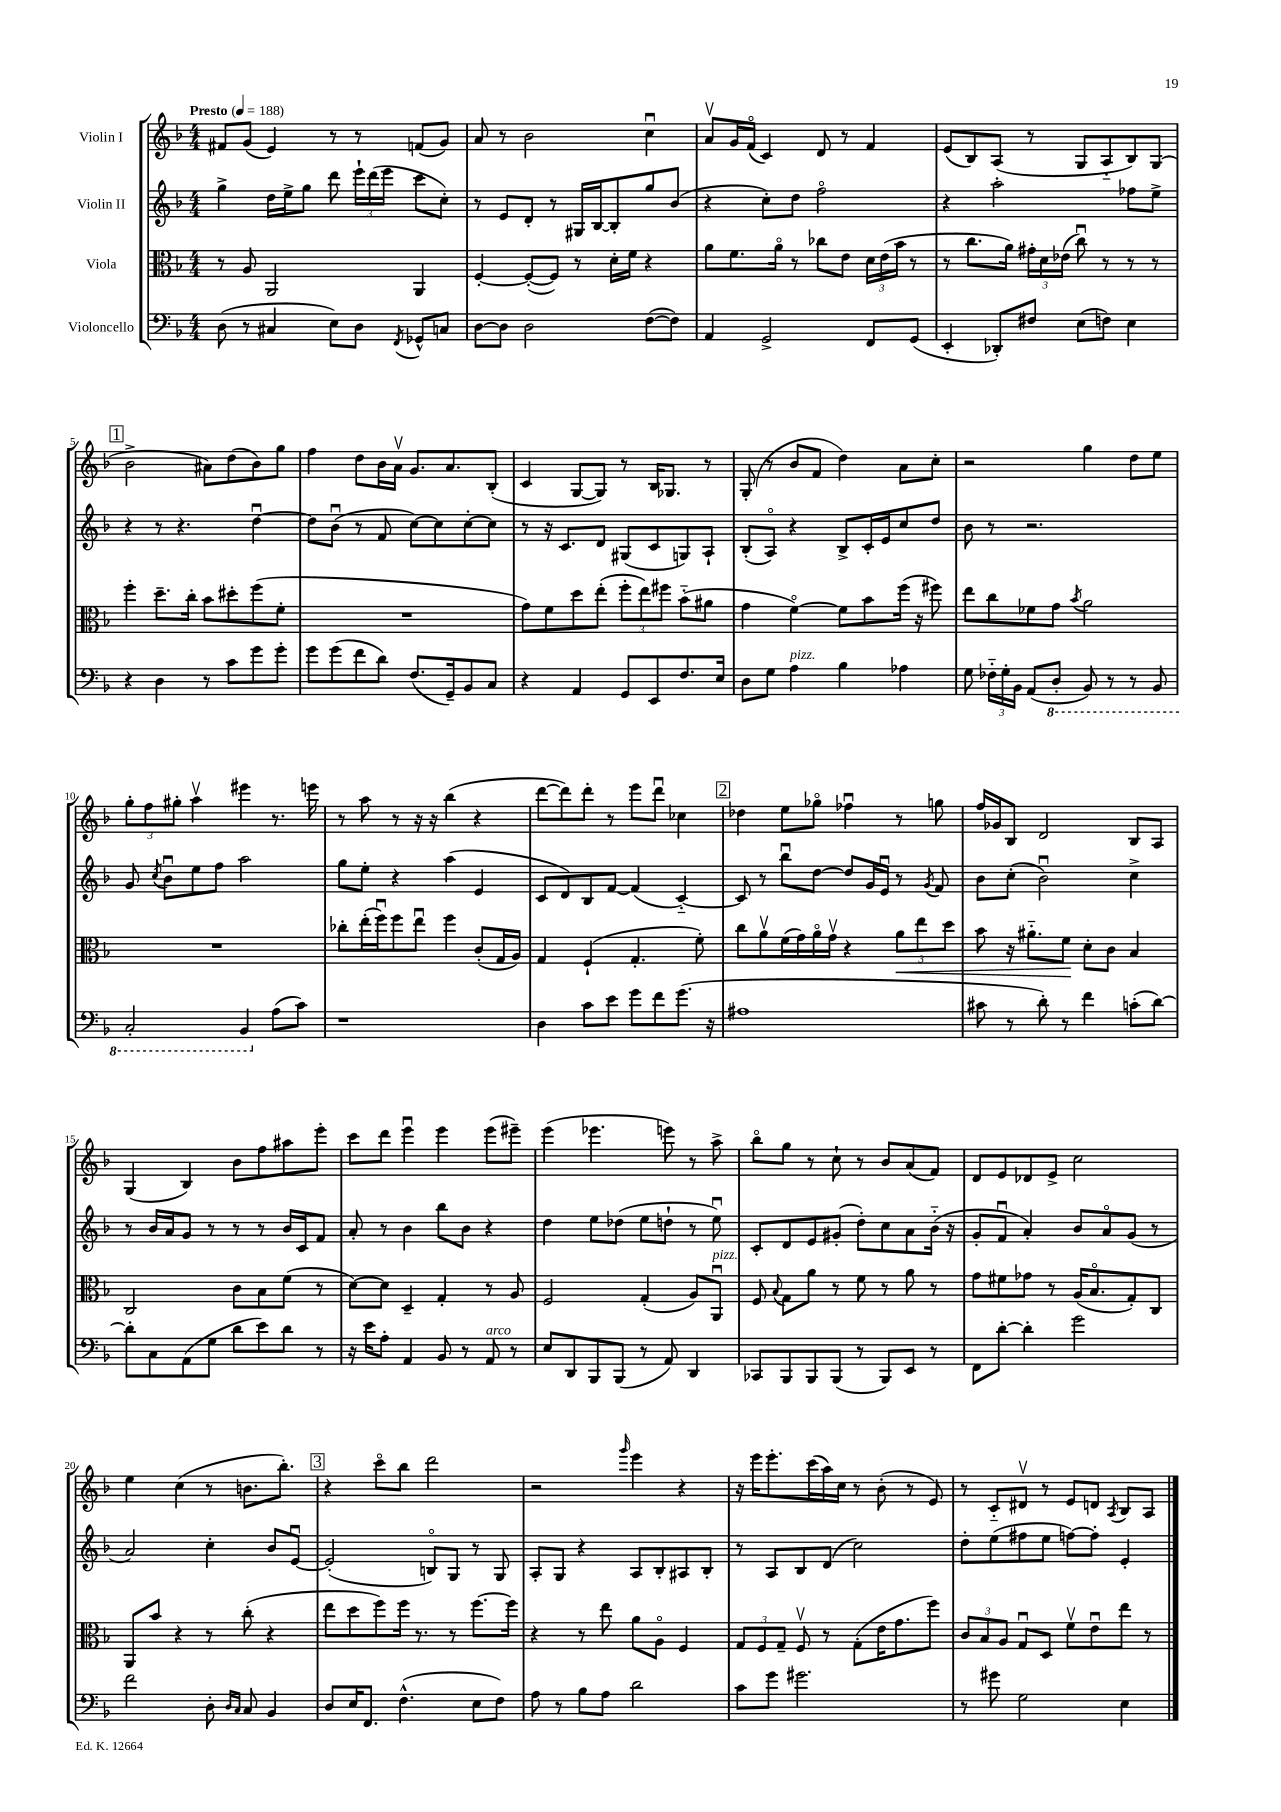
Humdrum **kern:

**kern	**kern	**kern	**kern
*staff4	*staff3	*staff2	*staff1
*clefF4	*clefC3	*clefG2	*clefG2
*k[b-]	*k[b-]	*k[b-]	*k[b-]
*M4/4	*M4/4	*M4/4	*M4/4
*MM188	*MM188	*MM188	*MM188
(8D\	8r	4gg^\	8f#/L
8r	8A/	.	(8g/J
4C#/	2AA/	16dd\LL	4e/)
.	.	16ee^\J	.
.	.	8gg\J	.
8E\L)	.	8ddd\	8r
8D\J	.	24eee`\LL	8r
.	.	(24ddd\	.
.	.	24eee\JJ	.
8qFF/	.	.	.
8GG-^^/L	4AA/	8ccc\L	(8f/L
8C/J	.	8cc'\J)	8g/J)
=	=	=	=
[8D\L	[4F'/	8r	8a/
8D\]J	.	8e/L	8r
2D\	(8F'/_L	8d'/J	2b-\
.	8F/]J)	8r	.
.	8r	16G#/LL	.
.	.	[16B-/J	.
.	16d'\LL	8B-'/]	.
.	16f\JJ	.	.
([8F\L	4r	8gg/	4ccu\
8F\]J)	.	(8b-/J	.
=	=	=	=
4AA/	8a\L	4r	8av/L
.	8.f\	.	16g/L
.	.	.	(16fo/JJ
2GG^/	.	8cc'\L)	4c/)
.	16ao\Jk	.	.
.	8r	8dd\J	.
.	8cc-\L	2ffo\	8d/
.	8e\J	.	8r
8FF/L	24d\LL	.	4f/
.	(24e\	.	.
.	24b-\JJ	.	.
(8GG/J	8r	.	.
=	=	=	=
4EE'/	8r	4r	(8e/L
.	8.cc\L	.	8B-/)
8DD-'/L)	.	2aa'\	(8A/J
.	16a\Jk)	.	.
8F#/J	24g#'\LL	.	8r
.	24d\	.	.
.	(24e-\JJ	.	.
(8E\L	8ccu\)	.	8G/L
8F\J)	8r	.	8A'~/
4E\	8r	8ff-\L	8B-/)
.	8r	8ee^\J	(8G/J
=	=	=	=
4r	4ff'\	4r	2b-^\
4D\	8.dd~\L	8r	.
.	.	4.r	.
.	16cc'\Jk	.	.
8r	8b-\L	.	8a#\L)
8c\L	8dd#'\	.	(8dd\
8g\	(8ff\	[4ddu\	8b-\)
8g'\J	8f'\J	.	8gg\J
=	=	=	=
8g\L	1r	8dd\]L	4ff\
(8g\	.	(8b-u\J	.
8f\	.	8r	8dd\L
8d\J)	.	8f/	16b-\L
.	.	.	16av\JJ
(8.F/L	.	[8cc\L)	8.g/L
.	.	8cc\]	.
16GG~/k)	.	.	8.a/
8BB-/	.	[8cc'\	.
8C/J	.	8cc\]J	(8B-'/J
=	=	=	=
4r	8g\L)	8r	4c/
.	8f\	16r	.
.	.	8.c/L	.
4AA/	8dd\	.	[8G/L
.	(8ee'\J	8d/J	8G/]J)
8GG/L	12ff'\L	(8G#/L	8r
.	12ee\)	.	.
8EE/	.	8c/	16B-/LK
.	12ff#\J	.	.
.	.	.	8.G-/J
8.F/	(8b-'~\L	8G/)	.
.	8a#\J	8A`/J	8r
16E/Jk	.	.	.
=	=	=	=
8D\L	4g\	(8B-'/L	(8G'/
8G\J	.	8Ao/J)	8r
4A\	[4fo\)	4r	8b-/L
.	.	.	8f/J
4B-\	8f\]L	8B-^/L	4dd\)
.	8b-\	16c'/L	.
.	.	16e/J	.
4A-\	(16ff\Jk	8cc/	8a\L
.	16r	.	.
.	8ff#\)	8dd/J	8cc'\J
=	=	=	=
8G\	8ee\L	8b-\	2r
24F-'~\LL	8cc\	8r	.
24G'\	.	.	.
24BB-\JJ	.	.	.
(8AA/L	8f-\	2.r	.
8DD'/J	8g\J	.	.
.	8qb-/	.	.
8BBB-/)	2a\	.	4gg\
8r	.	.	.
8r	.	.	8dd\L
8BBB-/	.	.	8ee\J
=	=	=	=
2CC'/	1r	8g/	12gg'\L
.	.	.	12ff\
.	.	8qcc/	.
.	.	8b-u\L	.
.	.	.	12gg#'\J
.	.	8ee\	4aav\
.	.	8ff\J	.
4BBB-/	.	2aa\	4eee#\
(8A\L	.	.	8.r
8c\J)	.	.	.
.	.	.	16eee\
=	=	=	=
1r	8cc-'\L	8gg\L	8r
.	(16ee'\L	8ee'\J	8aa\
.	16ffu\J)	.	.
.	8ff\	4r	8r
.	8eeu\J	.	16r
.	.	.	16r
.	4ff\	(4aa\	(4bb-\
.	(8c'/L	4e/	4r
.	16G/L	.	.
.	16A/JJ)	.	.
=	=	=	=
4D\	4G/	8c/L	[8ddd\L
.	.	8d/)	8ddd\])
8c\L	(4F`/	8B-/	8ddd'\J
8e\J	.	[8f/J	8r
8g\L	4.G'/	(4f/]	8eee\L
8f\	.	.	8dddu\J
(8.g\J	.	[4c'~/)	4cc-\
.	8f'\)	.	.
16r	.	.	.
=	=	=	=
1A#	8cc\L	8c/]	4dd-\
.	8av\	8r	.
.	(16f\L	8bb-u\L	8ee\L
.	16g\)	.	.
.	16ao\	[8dd\J	8gg-o\J
.	16gv\JJ	.	.
.	4r	8dd/]L	4ff-u\
.	.	16g/L	.
.	.	16eu/JJ	.
.	12a\L	8r	8r
.	12ee\	.	.
.	.	8qg/	.
.	.	8f/	8gg\
.	12dd\J	.	.
=	=	=	=
8c#\	8b-\	8b-\L	16ff/LL
.	.	.	16g-/J
8r	16r	(8cc'\J	8B-/J
.	8.a#'~\L	.	.
8d'\)	.	2b-u\)	2d/
8r	8f\J	.	.
4f\	8d'\L	.	.
.	8c\J	.	.
(8c'\L	4B-/	4cc^\	8B-/L
[8d\J)	.	.	8A/J
=	=	=	=
8d'\]L	2C/	8r	(4G/
8C\	.	16b-/LL	.
.	.	16a/J	.
(8AA\	.	8g/J	4B-/)
8G\J	.	8r	.
8d\L	8c\L	8r	8b-\L
8e\)	8B-\	8r	8ff\
8d\J	(8f\J	16b-/LL	8aa#\
.	.	16c/J	.
8r	8r	8f/J	8eee'\J
=	=	=	=
16r	[8d\L)	8a'/	8ccc\L
16e\LK	.	.	.
8A'\J	8d\]J	8r	8ddd\J
4AA/	4D~/	4b-\	4eeeu\
8BB-/	4G'/	8bb-\L	4eee\
8r	.	8b-\J	.
8AA/	8r	4r	(8eee\L
8r	8A/	.	8eee#~\J)
=	=	=	=
8E/L	2F/	4dd\	(4eee\
8DD/	.	.	.
8BBB-/	.	8ee\L	4.eee-\
(8BBB-/J	.	(8dd-\J	.
8r	(4G'/	8ee\L	.
8AA/)	.	8dd`\J	8eee\)
4DD/	8A/L)	8r	8r
.	8AAu/J	8eeu\)	8aa^\
=	=	=	=
8CC-/L	8F/	8c'/L	8bb-o\L
.	8qqB-/	.	.
8BBB-/	8G\L	8d/	8gg\J
8BBB-/	8a\J	8e/	8r
(8BBB-/J	8r	(8g#'/J	8cc`\
8r	8f\	8dd'\L)	8r
8BBB-/L)	8r	8cc\	8b-/L
8EE/J	8a\	8a\	(8a/
8r	8r	(16b-'~\Jk	8f/J)
.	.	16r	.
=	=	=	=
8FF\L	8g\L	8g'/L	8d/L
[8d'\J	8f#\	8fu/J	8e/
4d'\]	8g-\J	4a'/)	8d-/
.	8r	.	8e^/J
2g\	(16A/LK	8b-/L	2cc\
.	8.B-o/	.	.
.	.	8ao/	.
.	8G'/)	(8g/J	.
.	8C/J	8r	.
=	=	=	=
2f\	8AA/L	2a/)	4ee\
.	8b-/J	.	.
.	4r	.	(4cc\
8D'\	8r	4cc'\	8r
16qqD/LL	.	.	.
16qqC/JJ	.	.	.
8C/	(8cc'\	.	8.b\L
4BB-/	4r	8b-/L	.
.	.	.	8.bb-'\J)
.	.	[8eu/J	.
=	=	=	=
8D/L	8ee\L	(2e'/]	4r
16E/K	8dd\	.	.
8.FF/J	.	.	.
.	8ff\)	.	8ccco\L
(4.F^^\	16ff\Jk	.	8bb-\J
.	8.r	.	.
.	.	8Bo/L)	2ddd\
.	8r	8G/J	.
8E\L	[8.ff\L	8r	.
8F\J)	.	8G/	.
.	16ff\]Jk	.	.
=	=	=	=
8A\	4r	8A'/L	2r
8r	.	8G/J	.
8B-\L	8r	4r	.
8A\J	8ee\	.	.
.	.	.	16qqggg/
2d\	8a\L	8A/L	4eee\
.	8Ao\J	8B-'/	.
.	4F/	8A#/	4r
.	.	8B-'/J	.
=	=	=	=
8c\L	12G/L	8r	16r
.	.	.	16eee\LK
.	12F/	.	.
8g\J	.	8A/L	8.eee'\
.	12G~/J	.	.
2.g#\	8Fv/	8B-/	.
.	.	.	(16ccc\L
.	8r	(8d/J	16aa\)
.	.	.	16cc\JJ
.	(8G'\L	2cc\)	8r
.	16e\K	.	(8b-'\
.	8.g\	.	.
.	.	.	8r
.	8ff\J)	.	8e/)
=	=	=	=
8r	12c/L	8dd'\L	8r
.	12B-/	.	.
8g#\	.	(8ee\	8c'~/L
.	12A/J	.	.
2G\	8Gu/L	8ff#\	8d#v/J
.	8D/J	8ee\J	8r
.	8fv\L	[8ff\L)	8e/L
.	8eu\	8ff'\]J	8d/J
.	.	.	8qA/
4E\	8ee\J	4e'/	8B-/L
.	8r	.	8A/J
==	==	==	==
*-	*-	*-	*-
